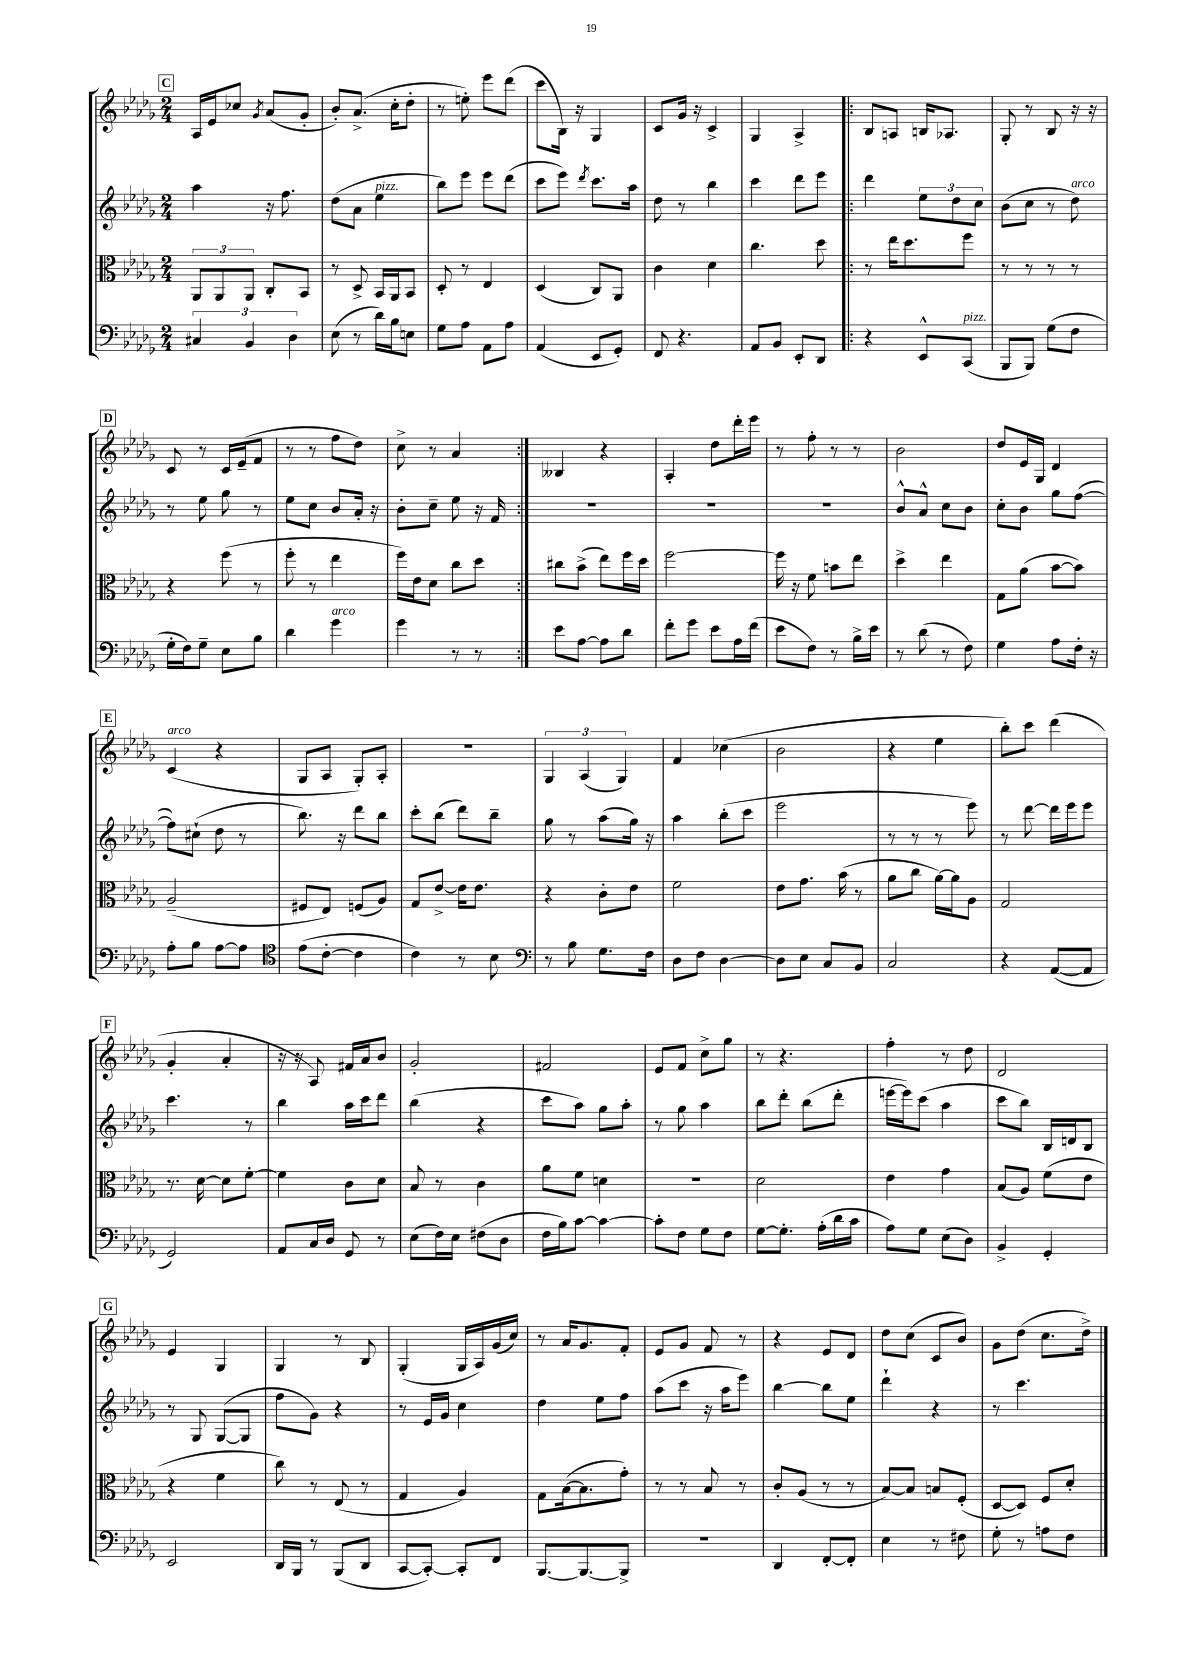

**kern	**kern	**kern	**kern
*staff4	*staff3	*staff2	*staff1
*clefF4	*clefC3	*clefG2	*clefG2
*k[b-e-a-d-g-]	*k[b-e-a-d-g-]	*k[b-e-a-d-g-]	*k[b-e-a-d-g-]
*M2/4	*M2/4	*M2/4	*M2/4
6C#	12AA-	4aa-	16A-
.	.	.	16e-
.	12AA-	.	.
.	.	.	8cc-
6BB-	12AA-	.	.
.	.	.	8qg-
.	8C'	16r	(8a-
.	.	8.ff	.
6D-	.	.	.
.	8BB-	.	8g-'
=	=	=	=
(8E-	8r	(8dd-	8b-')
8r	8D-^	8a-	(8.a-^
16d-)	16BB-	4ee-	.
16B-	16AA-	.	16cc'
8E	8BB-	.	8dd-'
=	=	=	=
8G-	8D-'	8bb-)	8r
8A-	8r	8eee-	8ee')
8AA-	4E-	8eee-	8eee-
8A-	.	(8ddd-	(8ddd-
=	=	=	=
(4AA-	(4D-	8ccc	8ccc
.	.	8eee-)	16B-)
.	.	.	16r
.	.	8qddd-	.
8EE-	8C)	8.ccc	4G-
8GG-')	8AA-	.	.
.	.	16aa-	.
=	=	=	=
8FF	4c	8dd-	8c
4.r	.	8r	16g-
.	.	.	16r
.	4d-	4bb-	4c^
=	=	=	=
8AA-	4.cc	4ccc	4G-
8BB-	.	.	.
8EE-'	.	8ddd-	4A-^
8DD-	8dd-	8eee-	.
=!|:	=!|:	=!|:	=!|:
4r	8r	4ddd-	8B-
.	16ee-	.	8A
.	8.dd-	.	.
8EE-^^	.	12ee-	16B
.	.	.	8.A-
.	.	12dd-	.
(8CC	8ff	.	.
.	.	12cc	.
=	=	=	=
8BBB-	8r	(8b-	8G-'
8BBB-)	8r	8cc	8r
(8G-	8r	8r	8B-
8F	8r	8dd-)	16r
.	.	.	16r
=	=	=	=
16G-'	4r	8r	8c
16F)	.	.	.
8G-~	.	8ee-	8r
8E-	(8ff	8gg-	16c
.	.	.	(16e-~
8B-	8r	8r	8f
=	=	=	=
4d-	8ff'	8ee-	8r
.	8r	8cc	8r
4g-	4ee-	8b-	8ff
.	.	16a-'	8dd-)
.	.	16r	.
=	=	=	=
4g-	16ff)	8b-'	8cc^
.	16e-	.	.
.	8d-	8cc~	8r
8r	8cc	8ee-	4a-
8r	8dd-	16r	.
.	.	16f	.
=:|!	=:|!	=:|!	=:|!
8e-	8cc#	2r	4B--
[8A-	(8b-^	.	.
8A-]	8ee-)	.	4r
8d-	16ff	.	.
.	16dd-	.	.
=	=	=	=
8f'	[2ff	2r	4A-'
8g-	.	.	.
8e-	.	.	8dd-
16A-	.	.	16ddd-'
(16f	.	.	16eee-
=	=	=	=
8e-	16ff]	2r	8r
.	16r	.	.
8F)	8f	.	8ff'
8r	8b	.	8r
16B-^	8ee-	.	8r
16e-	.	.	.
=	=	=	=
8r	4dd-^	8b-^^	2b-
(8d-	.	8a-^^	.
8r	4ee-	8cc	.
8F)	.	8b-	.
=	=	=	=
4G-	8G-	8cc'	8dd-
.	(8a-	8b-	16e-
.	.	.	16G-
8A-	[8b-	8gg-	4d-
16F'	8b-])	([8ff	.
16r	.	.	.
=	=	=	=
8A-'	(2A-~	8ff])	(4c
8B-	.	(8cc#`	.
[8A-	.	8dd-	4r
8A-]	.	8r	.
=	=	=	=
*clefC4	*	*	*
(8e-	8F#	8.bb-)	8G-
[8c'	8E-)	.	8A-
.	.	16r	.
4c]	(8F	8ddd-	8G-')
.	8A-)	8bb-	8A-'
=	=	=	=
4c)	8G-	8ccc'	2r
.	[8e-^	(8bb-	.
8r	16e-]	8ddd-)	.
.	8.e-	.	.
8B-	.	8bb-~	.
=	=	=	=
*clefF4	*	*	*
8r	4r	8gg-	6G-
8B-	.	8r	.
.	.	.	(6A-
8.G-	8c'	(8aa-	.
.	.	.	6G-)
.	8e-	16gg-)	.
16F	.	16r	.
=	=	=	=
8D-	2f	4aa-	4f
8F	.	.	.
[4D-	.	(8bb-'	(4cc-
.	.	8ccc	.
=	=	=	=
8D-]	8e-	2eee-	2b-
8E-	8.g-	.	.
8C	.	.	.
.	(16b-	.	.
8BB-	8r	.	.
=	=	=	=
2C	8a-	8r	4r
.	8cc	8r	.
.	[16a-)	8r	4ee-
.	16a-]	.	.
.	8A-	8eee-)	.
=	=	=	=
4r	2G-	8r	8bb-')
.	.	[8ddd-	8ccc
([8AA-	.	16ddd-]	(4ddd-
.	.	16eee-	.
8AA-]	.	8eee-	.
=	=	=	=
2GG-)	8.r	4.ccc	4g-'
.	[16d-	.	.
.	8d-]	.	4a-'
.	[8f'	8r	.
=	=	=	=
8AA-	4f]	4bb-	16r
.	.	.	16r
16C	.	.	8A-)
16D-	.	.	.
8GG-	8c	16aa-	16f#
.	.	16ccc	16a-
8r	8d-	8ddd-	8b-
=	=	=	=
(8E-	8B-	(4bb-	2g-'
16F)	8r	.	.
16E-	.	.	.
(8F#	4c	4r	.
8D-	.	.	.
=	=	=	=
16F	8a-	8ccc	2f#
16B-)	.	.	.
[8c	8f	8aa-)	.
4c_	4d	8gg-	.
.	.	8aa-'	.
=	=	=	=
8c']	2r	8r	8e-
8F	.	8gg-	8f
8G-	.	4aa-	8cc^
8F	.	.	8gg-
=	=	=	=
[8G-	2d-	8bb-	8r
8.G-']	.	8ddd-'	4.r
.	.	(8bb-	.
(16A-'	.	.	.
16d-	.	8ddd-'	.
16c	.	.	.
=	=	=	=
8A-)	4e-	[16eee	4ff'
.	.	16eee])	.
8G-	.	(8ccc	.
(8E-	4g-	4aa-	8r
8D-)	.	.	8dd-
=	=	=	=
4BB-^	(8B-	8ccc	2d-
.	8A-)	8bb-)	.
4GG-'	(8f	16B-	.
.	.	16d	.
.	8e-	8B-	.
=	=	=	=
2EE-	4r	8r	4e-
.	.	8G-	.
.	4f	([8G-	4G-
.	.	8G-]	.
=	=	=	=
16DD-	8cc)	8ff	4G-
16BBB-	.	.	.
8r	8r	8g-)	.
(8BBB-	(8E-	4r	8r
8DD-	8r	.	8B-
=	=	=	=
[8CC	4G-	8r	(4G-'
8CC'_)	.	16e-	.
.	.	16g-	.
8CC']	4A-)	4cc	16G-
.	.	.	16A-)
8FF	.	.	(16g-
.	.	.	16cc)
=	=	=	=
[8.BBB-	8G-	4dd-	8r
.	([16B-	.	16a-
8.BBB-_	8.B-]	.	8.g-
.	.	8ee-	.
8BBB-^]	8g-')	8ff	8f'
=	=	=	=
2r	8r	(8aa-	8e-
.	8r	8ccc	8g-
.	8B-	16r	8f
.	.	16aa-	.
.	8r	8eee-)	8r
=	=	=	=
4DD-	8c'	[4bb-	4r
.	(8A-	.	.
[8FF'	8r	8bb-]	8e-
8FF']	8r	8ee-	8d-
=	=	=	=
4E-	[8B-)	4ddd-`	8dd-
.	8B-]	.	(8cc
8r	8B	4r	8c
8F#	(8F'	.	8b-)
=	=	=	=
8G-'	[8D-	8r	8g-
8r	8D-])	4.ccc	(8dd-
8A	8F	.	8.cc
8F	8d-'	.	.
.	.	.	16dd-^)
==	==	==	==
*-	*-	*-	*-
